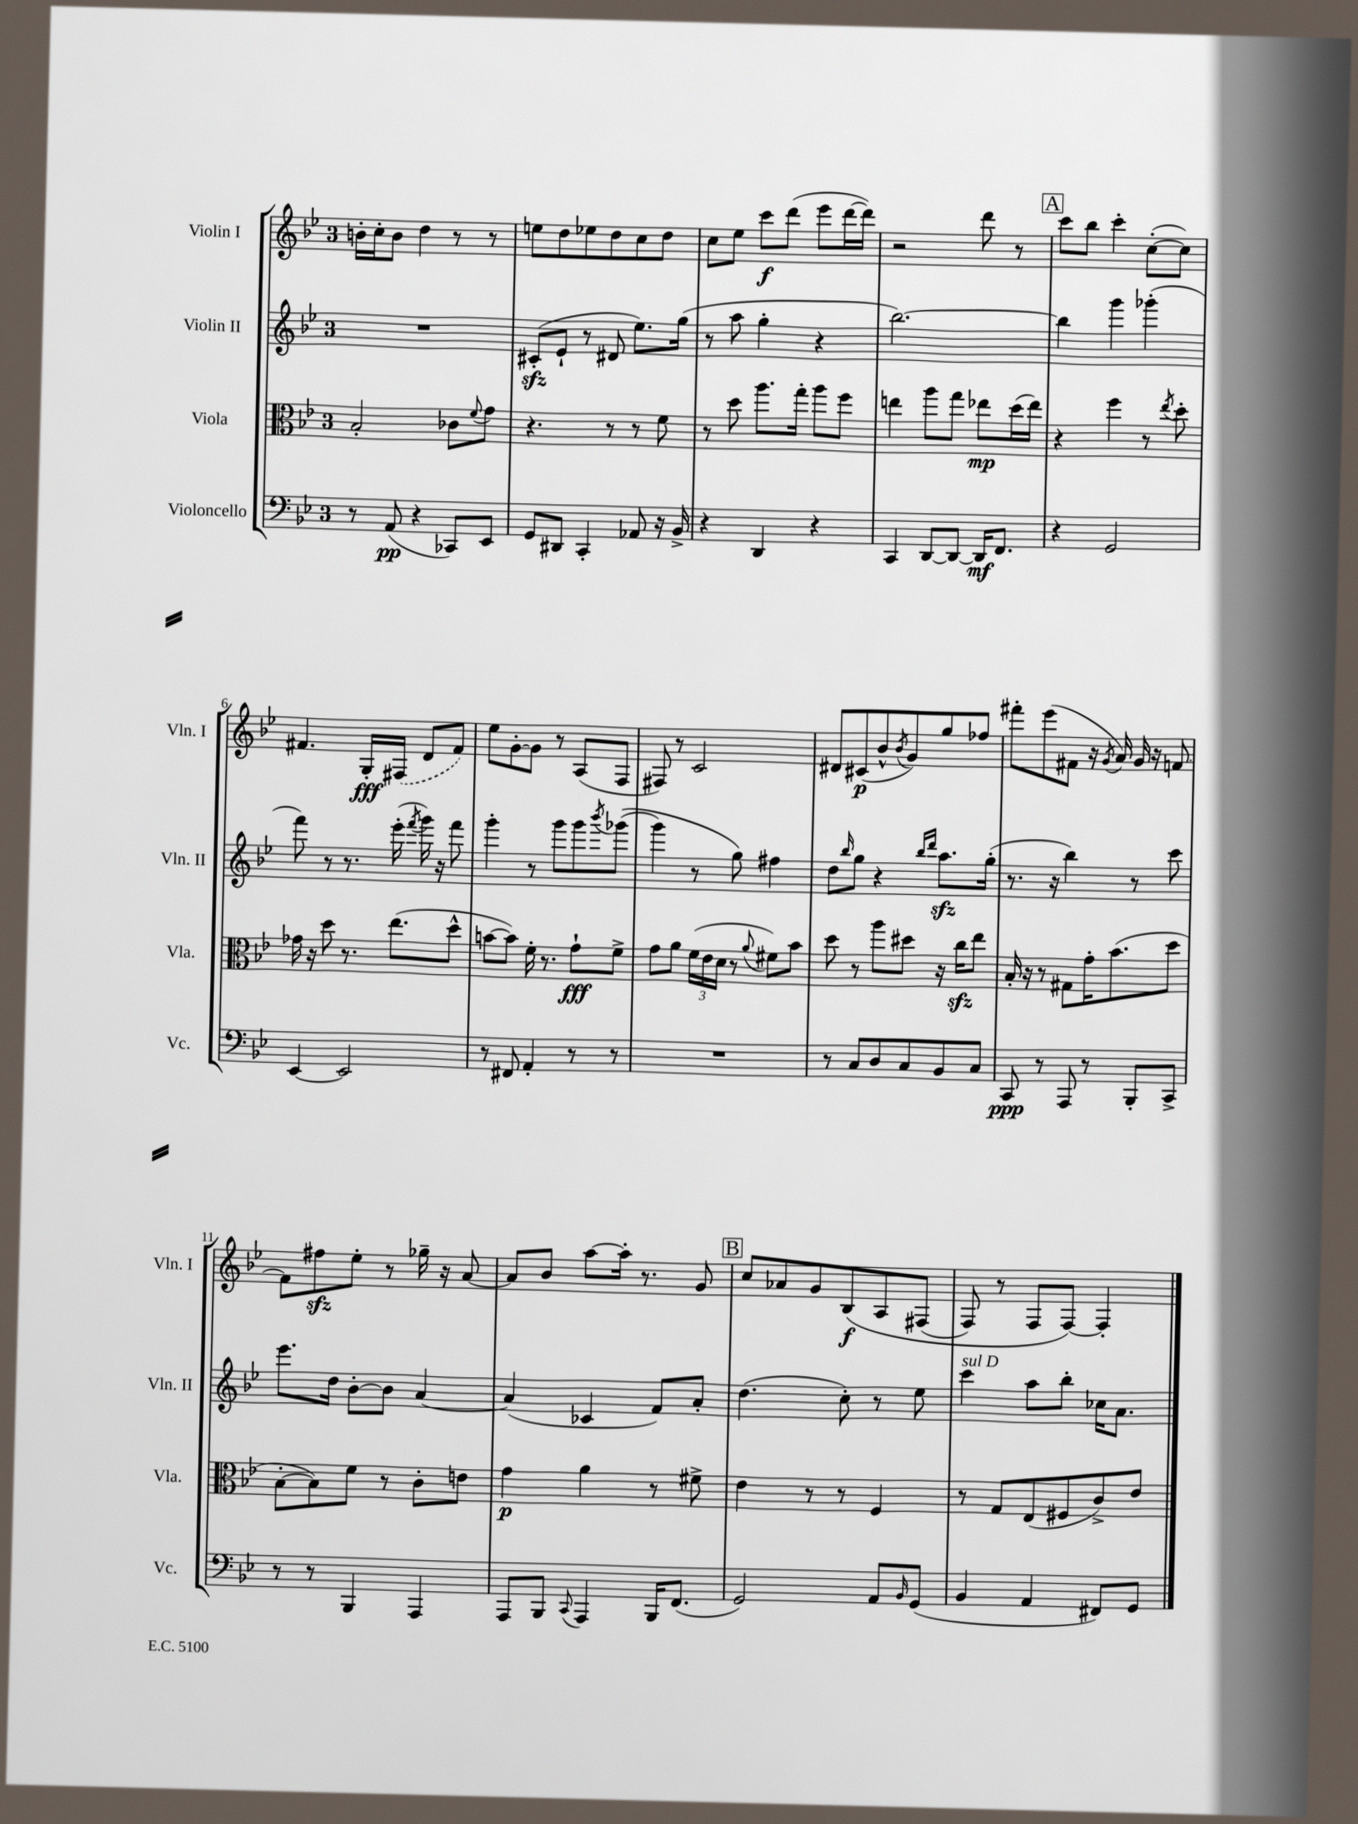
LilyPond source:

<<
\new StaffGroup <<
\new Staff = "s0" \with { instrumentName = "Violin I" shortInstrumentName = "Vln. I" } {
    \clef treble \key bes \major \once \override Staff.TimeSignature.style = #'single-digit \time 3/4
    b'16-. c''16-. b'8 d''4 r8 r8 |
    e''8 d''8 ees''8 d''8 c''8 d''8 |
    c''8 ees''8 c'''8\f d'''8( ees'''8 d'''16~ d'''16) |
    r2 d'''8 r8 |
    \mark \markup { \box "A" } c'''8 bes''8 c'''4-. c''8~-.( c''8) |
    fis'4. g16-.\fff \once \slurDashed fis16( d'8 fis'8) |
    ees''8 g'8~-. g'8 r8 a8( f8 |
    fis8) r8 c'2 |
    dis'8 cis'8\p( bes'8-^ \acciaccatura { bes'8 } g'8) g''8 fes''8 |
    fis'''8-. ees'''8( fis'8 r16 \acciaccatura { g'8 } a'16) g'16 r16 f'8~ |
    f'8 fis''8\sfz ees''8-. r8 ges''16-- r16 a'8~ |
    a'8 bes'8 a''8~ a''16-. r8. g'8 |
    \mark \markup { \box "B" } c''8 aes'8 g'8 bes8\f\( a8 fis8( |
    f8) r8 f8 f8~\) f4-. \bar "|." |
}
\new Staff = "s1" \with { instrumentName = "Violin II" shortInstrumentName = "Vln. II" } {
    \clef treble \key bes \major \once \override Staff.TimeSignature.style = #'single-digit \time 3/4
    R2. |
    cis'8-.\sfz( ees'8-! r8 dis'8 ees''8.) g''16( |
    r8 a''8 g''4-. r4 |
    bes''2.~) |
    \mark \markup { \box "A" } bes''4 g'''4 ges'''4-.( |
    f'''8) r8 r8. ees'''16-.( \acciaccatura { f'''8 } g'''16) r16 f'''8 |
    g'''4-. r8 g'''8 g'''8 \acciaccatura { bes'''8 } ges'''8(\( |
    g'''4) r8 g''8\) fis''4 |
    d''8 \grace { bes''16 } g''8 r4 \grace { bes''16 d'''16 } a''8.\sfz g''16-.( |
    r8. r16 bes''4) r8 c'''8 |
    ees'''8. d''16 bes'8~-. bes'8 a'4~ |
    a'4( ces'4 f'8) a'8-. |
    \mark \markup { \box "B" } d''4.( c''8-.) r8 ees''8 |
    c'''4^\markup { \italic "sul D" } a''8 bes''8-. ces''16 a'8. \bar "|." |
}
\new Staff = "s2" \with { instrumentName = "Viola" shortInstrumentName = "Vla." } {
    \clef alto \key bes \major \once \override Staff.TimeSignature.style = #'single-digit \time 3/4
    bes2-. ces'8 \appoggiatura { f'8 } g'8 |
    r4. r8 r8 f'8 |
    r8 d''8 a''8. g''16-. a''8 f''8 |
    e''4 a''8 g''8 ees''8\mp d''16( ees''16) |
    \mark \markup { \box "A" } r4 f''4 r8 \acciaccatura { ees''8 } d''8-. |
    ges'16 r16 d''8 r8. ees''8.( d''8-^ |
    b'8~ b'8) f'16-. r8. g'8-!\fff f'8-> |
    g'8 a'8 \tuplet 3/2 { f'16( ees'16 d'16 } r8 \appoggiatura { a'8 } fis'8) bes'8 |
    d''8 r8 a''8 dis''8 r16 c''16\sfz ees''8 |
    bes16-. r16 r8 gis8 g'16-. bes'8.( d''8 |
    bes8~-. bes8) f'8 r8 c'8-. e'8 |
    g'4\p a'4 r8 fis'8-> |
    \mark \markup { \box "B" } ees'4 r8 r8 f4 |
    r8 g8 ees8( fis8 c'8->) ees'8 \bar "|." |
}
\new Staff = "s3" \with { instrumentName = "Violoncello" shortInstrumentName = "Vc." } {
    \clef bass \key bes \major \once \override Staff.TimeSignature.style = #'single-digit \time 3/4
    r8 a,8\pp( r4 ces,8) ees,8 |
    g,8 dis,8 c,4-. aes,8 r16 bes,16-> |
    r4 d,4 r4 |
    c,4 d,8~ d,8~ d,16\mf f,8. |
    \mark \markup { \box "A" } r4 g,2 |
    ees,4~ ees,2 |
    r8 fis,8 a,4-. r8 r8 |
    R2. |
    r8 c8 d8 c8 bes,8 c8 |
    c,8\ppp r8 a,,8 r8 bes,,8-. c,8-> |
    r8 r8 bes,,4 a,,4 |
    a,,8 bes,,8 \appoggiatura { c,8 } a,,4 bes,,16 f,8.( |
    \mark \markup { \box "B" } g,2) a,8 \grace { bes,16 } g,8( |
    bes,4 a,4 fis,8) g,8 \bar "|." |
}
>>
>>
